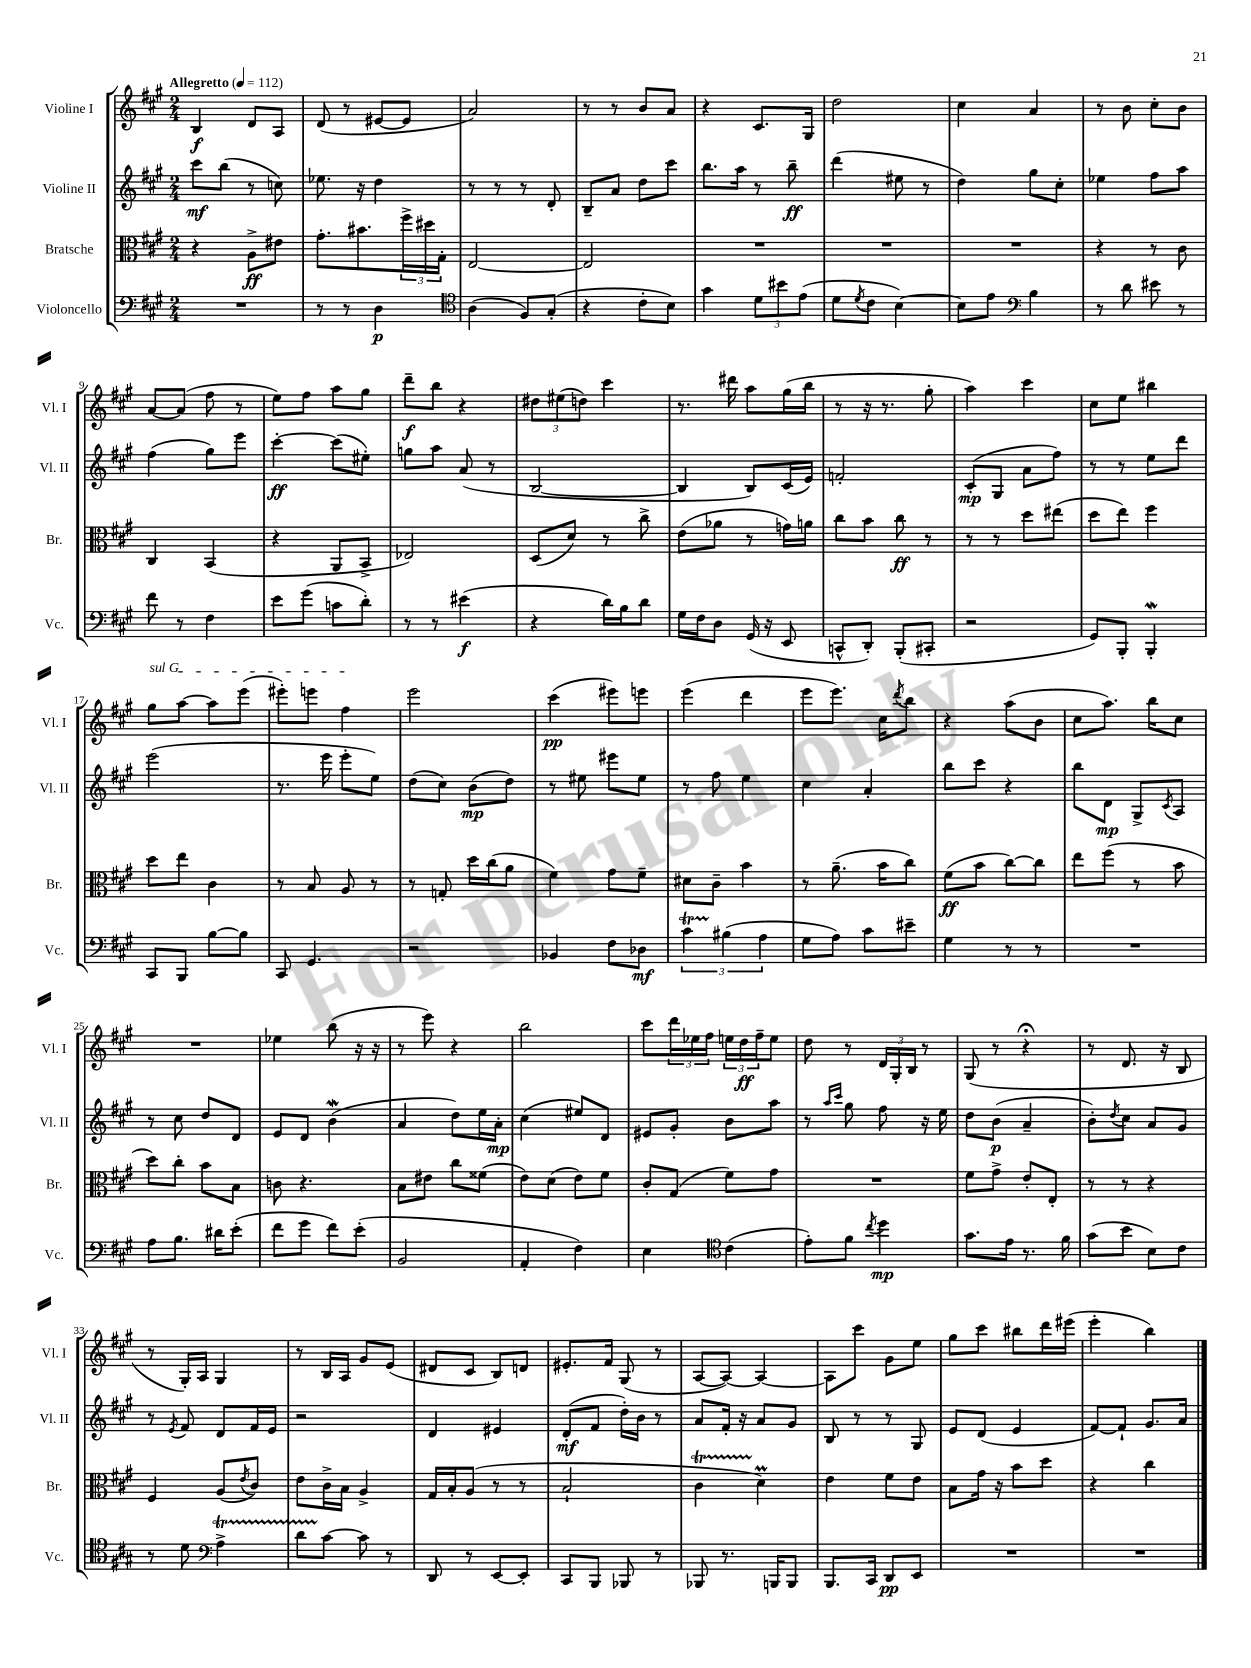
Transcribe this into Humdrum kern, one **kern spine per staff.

**kern	**dynam	**kern	**dynam	**kern	**dynam	**kern	**dynam
*part4	*part4	*part3	*part3	*part2	*part2	*part1	*part1
*staff4	*staff4	*staff3	*staff3	*staff2	*staff2	*staff1	*staff1
*I"Violoncello	*	*I"Bratsche	*	*I"Violine II	*	*I"Violine I	*
*I'Vc.	*	*I'Br.	*	*I'Vl. II	*	*I'Vl. I	*
*clefF4	*	*clefC3	*	*clefG2	*	*clefG2	*
*k[f#c#g#]	*	*k[f#c#g#]	*	*k[f#c#g#]	*	*k[f#c#g#]	*
*M2/4	*	*M2/4	*	*M2/4	*	*M2/4	*
*MM112	*	*MM112	*	*MM112	*	*MM112	*
=1	=1	=1	=1	=1	=1	=1	=1
!	!	!	!	!	!	!LO:TX:a:B:t=Allegretto	!
2r	.	4r	.	8ccc#\L	mf	4B/	f
.	.	.	.	(8bb\J	.	.	.
.	.	8A^\L	ff	8r	.	8d/L	.
.	.	8e#X\J	.	8ccn\)	.	8A/J	.
=2	=2	=2	=2	=2	=2	=2	=2
8r	.	8.g#'\L	.	8.ee-X\	.	(8d/	.
8r	.	.	.	.	.	8r	.
.	.	8.b#X\	.	16r	.	.	.
4D\	p	.	.	4dd\	.	[8e#X/L	.
.	.	24ff#^\L	.	.	.	8e#/J]	.
.	.	24dd#X\	.	.	.	.	.
.	.	24G#'\JJ	.	.	.	.	.
=3	=3	=3	=3	=3	=3	=3	=3
*clefC4	*	*	*	*	*	*	*
(4A\	.	[2E/	.	8r	.	2a/)	.
.	.	.	.	8r	.	.	.
8F#/L)	.	.	.	8r	.	.	.
(8G#'/J	.	.	.	8d'/	.	.	.
=4	=4	=4	=4	=4	=4	=4	=4
4r	.	2E/]	.	8B~/L	.	8r	.
.	.	.	.	8a/J	.	8r	.
8c#'\L	.	.	.	8dd\L	.	8b/L	.
8B\J)	.	.	.	8ccc#\J	.	8a/J	.
=5	=5	=5	=5	=5	=5	=5	=5
4g#\	.	2r	.	8.bb\L	.	4r	.
.	.	.	.	16aa\Jk	.	.	.
12d\L	.	.	.	8r	.	8.c#/L	.
12b#X\	.	.	.	.	.	.	.
.	.	.	.	8bb~\	ff	.	.
(12e\J	.	.	.	.	.	.	.
.	.	.	.	.	.	16G#/Jk	.
=6	=6	=6	=6	=6	=6	=6	=6
8d\L	.	2r	.	(4ddd\	.	2dd\	.
8qd/	.	.	.	.	.	.	.
8c#\J	.	.	.	.	.	.	.
[4B\)	.	.	.	8ee#X\	.	.	.
.	.	.	.	8r	.	.	.
=7	=7	=7	=7	=7	=7	=7	=7
8B\L]	.	2r	.	4dd\)	.	4cc#\	.
8e\J	.	.	.	.	.	.	.
*clefF4	*	*	*	*	*	*	*
4B\	.	.	.	8gg#\L	.	4a/	.
.	.	.	.	8cc#'\J	.	.	.
=8	=8	=8	=8	=8	=8	=8	=8
8r	.	4r	.	4ee-X\	.	8r	.
8d\	.	.	.	.	.	8b\	.
8e#X\	.	8r	.	8ff#\L	.	8cc#'\L	.
8r	.	8c#\	.	8aa\J	.	8b\J	.
!!LO:LB:g=z
=9	=9	=9	=9	=9	=9	=9	=9
8f#\	.	4C#/	.	(4ff#\	.	[8a/L	.
8r	.	.	.	.	.	(8a/J]	.
4F#\	.	(4BB/	.	8gg#\L)	.	8ff#\	.
.	.	.	.	8eee\J	.	8r	.
=10	=10	=10	=10	=10	=10	=10	=10
8e\L	.	4r	.	[4ccc#'\	ff	8ee\L)	.
(8g#\J	.	.	.	.	.	8ff#\J	.
8cn\L	.	8AA/L	.	(8ccc#\L]	.	8aa\L	.
8d'\J)	.	8BB^/J	.	8ee#X'\J)	.	8gg#\J	.
=11	=11	=11	=11	=11	=11	=11	=11
8r	.	2E-X/)	.	8ggn\L	.	8ddd~\L	f
8r	.	.	.	8aa\J	.	8bb\J	.
(4e#X\	f	.	.	(8a/	.	4r	.
.	.	.	.	8r	.	.	.
=12	=12	=12	=12	=12	=12	=12	=12
4r	.	(8D/L	.	[2B/	.	12dd#X\L	.
.	.	.	.	.	.	(12ee#X\	.
.	.	8d/J)	.	.	.	.	.
.	.	.	.	.	.	12ddn\J)	.
16d\LL)	.	8r	.	.	.	4ccc#\	.
16B\J	.	.	.	.	.	.	.
8d\J	.	8cc#^\	.	.	.	.	.
=13	=13	=13	=13	=13	=13	=13	=13
16G#\LL	.	(8e\L	.	4B/]	.	8.r	.
16F#\J	.	.	.	.	.	.	.
8D\J	.	8a-X\J	.	.	.	.	.
.	.	.	.	.	.	16ddd#X\	.
(16GG#/	.	8r	.	8B/L)	.	8aa\L	.
16r	.	.	.	.	.	.	.
8EE/	.	16gn\LL)	.	(16c#/L	.	(16gg#\L	.
.	.	16an\JJ	.	16e/JJ)	.	16bb\JJ	.
=14	=14	=14	=14	=14	=14	=14	=14
8CCn^^/L	.	8cc#\L	.	2fn'/	.	8r	.
8DD'/J)	.	8b\J	.	.	.	16r	.
.	.	.	.	.	.	8.r	.
(8BBB'/L	.	8cc#\	ff	.	.	.	.
8CC#X'/J	.	8r	.	.	.	8gg#'\	.
=15	=15	=15	=15	=15	=15	=15	=15
2r	.	8r	.	(8c#'/L	mp	4aa\)	.
.	.	8r	.	8G#/J	.	.	.
.	.	8dd\L	.	8a\L	.	4ccc#\	.
.	.	(8ee#X\J	.	8ff#\J)	.	.	.
=16	=16	=16	=16	=16	=16	=16	=16
8GG#/L)	.	8dd\L	.	8r	.	8cc#\L	.
8BBB'/J	.	8ee\J)	.	8r	.	8ee\J	.
4BBBW'/	.	4ff#\	.	8ee\L	.	4bb#X\	.
.	.	.	.	8ddd\J	.	.	.
!!LO:LB:g=z
=17	=17	=17	=17	=17	=17	=17	=17
!	!	!	!	!	!	!LO:TX:a:i:t=sul G	!
8CC#/L	.	8dd\L	.	(2eee\	.	8gg#\L	.
8BBB/J	.	8ee\J	.	.	.	[8aa\J	.
[8B\L	.	4c#\	.	.	.	8aa\L]	.
8B\J]	.	.	.	.	.	(8eee\J	.
=18	=18	=18	=18	=18	=18	=18	=18
8CC#/	.	8r	.	8.r	.	8eee#X'\L)	.
4.GG#/	.	8B/	.	.	.	8eeen\J	.
.	.	.	.	16eee\	.	.	.
.	.	8A/	.	8eee'\L	.	4ff#\	.
.	.	8r	.	8ee\J)	.	.	.
=19	=19	=19	=19	=19	=19	=19	=19
2r	.	8r	.	(8dd\L	.	2eee\	.
.	.	8Gn'/	.	8cc#\J)	.	.	.
.	.	16dd\LL	.	(8b\L	mp	.	.
.	.	(16cc#\J	.	.	.	.	.
.	.	8a\J	.	8dd\J)	.	.	.
=20	=20	=20	=20	=20	=20	=20	=20
4BB-X/	.	4f#\)	.	8r	.	(4ccc#\	pp
.	.	.	.	8ee#X\	.	.	.
8F#\L	.	8g#\L	.	8eee#X\L	.	8eee#X\L)	.
8D-X\J	mf	8f#~\J	.	8ee#\J	.	8eeen\J	.
=21	=21	=21	=21	=21	=21	=21	=21
6c#t\	.	8d#X\L	.	8r	.	(4eee\	.
.	.	8c#~\J	.	8ff#\	.	.	.
(6B#X\	.	.	.	.	.	.	.
.	.	4b\	.	4ee\	.	4ddd\	.
6A\	.	.	.	.	.	.	.
=22	=22	=22	=22	=22	=22	=22	=22
8G#\L	.	8r	.	4cc#\	.	8eee\L	.
8A\J)	.	(8.a~\	.	.	.	8.eee\J)	.
8c#\L	.	.	.	4a'/	.	.	.
.	.	16b\KL	.	.	.	16cc#\KL	.
.	.	.	.	.	.	8qddd/	.
8e#X~\J	.	8cc#\J)	.	.	.	8bb\J	.
=23	=23	=23	=23	=23	=23	=23	=23
4G#\	.	(8f#\L	ff	8bb\L	.	4r	.
.	.	8b\J	.	8ccc#\J	.	.	.
8r	.	[8cc#\L)	.	4r	.	(8aa\L	.
8r	.	8cc#\J]	.	.	.	8b\J	.
=24	=24	=24	=24	=24	=24	=24	=24
2r	.	8ee\L	.	8bb\L	.	8cc#\L	.
.	.	(8ff#\J	.	8d\J	mp	8.aa\J)	.
.	.	8r	.	8G#^/L	.	.	.
.	.	.	.	.	.	16bb\KL	.
.	.	.	.	8qc#/	.	.	.
.	.	8b\	.	8A/J	.	8cc#\J	.
!!LO:LB:g=z
=25	=25	=25	=25	=25	=25	=25	=25
8A\L	.	8dd\L)	.	8r	.	2r	.
8.B\J	.	8cc#'\J	.	8cc#\	.	.	.
.	.	8b\L	.	8dd/L	.	.	.
16d#X\KL	.	.	.	.	.	.	.
(8e'\J	.	8B\J	.	8d/J	.	.	.
=26	=26	=26	=26	=26	=26	=26	=26
8f#\L	.	8cn\	.	8e/L	.	4ee-X\	.
8g#\J	.	4.r	.	8d/J	.	.	.
8f#\L)	.	.	.	(4bW\	.	(8bb\	.
(8e'\J	.	.	.	.	.	16r	.
.	.	.	.	.	.	16r	.
=27	=27	=27	=27	=27	=27	=27	=27
2BB/	.	8B\L	.	4a/	.	8r	.
.	.	8e#X\J	.	.	.	8eee\)	.
.	.	8cc#\L	.	8dd\L)	.	4r	.
.	.	(8f##X\J	.	16ee\L	.	.	.
.	.	.	.	16a'\JJ	mp	.	.
=28	=28	=28	=28	=28	=28	=28	=28
4AA'/	.	8e\L)	.	(4cc#\	.	2bb\	.
.	.	(8d\J	.	.	.	.	.
4F#\)	.	8e\L)	.	8ee#X/L)	.	.	.
.	.	8f#\J	.	8d/J	.	.	.
=29	=29	=29	=29	=29	=29	=29	=29
4E\	.	8c#'/L	.	8e#X/L	.	8ccc#\L	.
.	.	(8G#/J	.	8g#'/J	.	24ddd\L	.
.	.	.	.	.	.	24ee-X\	.
.	.	.	.	.	.	24ff#\JJ	.
*clefC4	*	*	*	*	*	*	*
(4c#\	.	8f#\L)	.	8b\L	.	24een\LL	.
.	.	.	.	.	.	24dd\	ff
.	.	.	.	.	.	24ff#~\J	.
.	.	8g#\J	.	8aa\J	.	8ee\J	.
=30	=30	=30	=30	=30	=30	=30	=30
8e'\L)	.	2r	.	8r	.	8dd\	.
.	.	.	.	16qqaa/LL	.	.	.
.	.	.	.	16qqccc#/JJ	.	.	.
8f#\J	.	.	.	8gg#\	.	8r	.
8qcc#/	.	.	.	.	.	.	.
4dd\	mp	.	.	8ff#\	.	24d/LL	.
.	.	.	.	.	.	24G#'/	.
.	.	.	.	.	.	24B/JJ	.
.	.	.	.	16r	.	8r	.
.	.	.	.	16ee\	.	.	.
=31	=31	=31	=31	=31	=31	=31	=31
8.g#\L	.	8f#\L	.	8dd\L	.	(8G#/	.
.	.	8g#^\J	.	(8b\J	p	8r	.
16e\Jk	.	.	.	.	.	.	.
8.r	.	8e'/L	.	4a~/	.	4r;<	.
.	.	8E'/J	.	.	.	.	.
16f#\	.	.	.	.	.	.	.
=32	=32	=32	=32	=32	=32	=32	=32
(8g#\L	.	8r	.	8b'\L)	.	8r	.
.	.	.	.	8qdd/	.	.	.
8b\J	.	8r	.	8cc#\J	.	8.d/	.
8B\L)	.	4r	.	8a/L	.	.	.
.	.	.	.	.	.	16r	.
8c#\J	.	.	.	8g#/J	.	8B/	.
!!LO:LB:g=z
=33	=33	=33	=33	=33	=33	=33	=33
8r	.	4F#/	.	8r	.	8r	.
.	.	.	.	8qe/	.	.	.
8d\	.	.	.	8f#/	.	16G#'/LL)	.
.	.	.	.	.	.	16A/JJ	.
*clefF4	*	*	*	*	*	*	*
4AT^\	.	(8A/L	.	8d/L	.	4G#/	.
.	.	8qe/	.	.	.	.	.
.	.	8c#/J)	.	16f#/L	.	.	.
.	.	.	.	16e/JJ	.	.	.
=34	=34	=34	=34	=34	=34	=34	=34
8dTTT\L	.	8e\L	.	2r	.	8r	.
[8c#\J	.	16c#^\L	.	.	.	16B/LL	.
.	.	16B\JJ	.	.	.	16A/JJ	.
8c#\]	.	4A^/	.	.	.	8g#/L	.
8r	.	.	.	.	.	(8e/J	.
=35	=35	=35	=35	=35	=35	=35	=35
8DD/	.	16G#/LL	.	4d/	.	8d#X/L	.
.	.	16B'/J	.	.	.	.	.
8r	.	(8A/J	.	.	.	8c#/J	.
[8EE/L	.	8r	.	4e#X/	.	8B/L)	.
8EE'/J]	.	8r	.	.	.	8dn/J	.
=36	=36	=36	=36	=36	=36	=36	=36
8CC#/L	.	2B`/	.	(8d'/L	mf	8.e#X'/L	.
8BBB/J	.	.	.	8f#/J	.	.	.
.	.	.	.	.	.	16f#/Jk	.
8BBB-X/	.	.	.	16dd'\LL)	.	(8G#/	.
.	.	.	.	16b\JJ	.	.	.
8r	.	.	.	8r	.	8r	.
=37	=37	=37	=37	=37	=37	=37	=37
8BBB-X/	.	4c#t\	.	8a/L	.	[8A/L	.
8.r	.	.	.	16f#'/Jk	.	8A/J_)	.
.	.	.	.	16r	.	.	.
.	.	4dM\)	.	8a/L	.	4A/_	.
16BBBn/KL	.	.	.	.	.	.	.
8BBB/J	.	.	.	8g#/J	.	.	.
=38	=38	=38	=38	=38	=38	=38	=38
8.BBB/L	.	4e\	.	8B/	.	8A\L]	.
.	.	.	.	8r	.	8ccc#\J	.
16CC#/Jk	.	.	.	.	.	.	.
8DD/L	pp	8f#\L	.	8r	.	8g#\L	.
8EE/J	.	8e\J	.	8G#/	.	8ee\J	.
=39	=39	=39	=39	=39	=39	=39	=39
2r	.	8B\L	.	8e/L	.	8gg#\L	.
.	.	16g#\Jk	.	(8d/J	.	8ccc#\J	.
.	.	16r	.	.	.	.	.
.	.	8b\L	.	4e/	.	8bb#X\L	.
.	.	8dd\J	.	.	.	16ddd\L	.
.	.	.	.	.	.	(16eee#X\JJ	.
=40	=40	=40	=40	=40	=40	=40	=40
2r	.	4r	.	[8f#/L)	.	4eee'\	.
.	.	.	.	8f#`/J]	.	.	.
.	.	4cc#\	.	8.g#/L	.	4bb\)	.
.	.	.	.	16a/Jk	.	.	.
==	==	==	==	==	==	==	==
*-	*-	*-	*-	*-	*-	*-	*-
